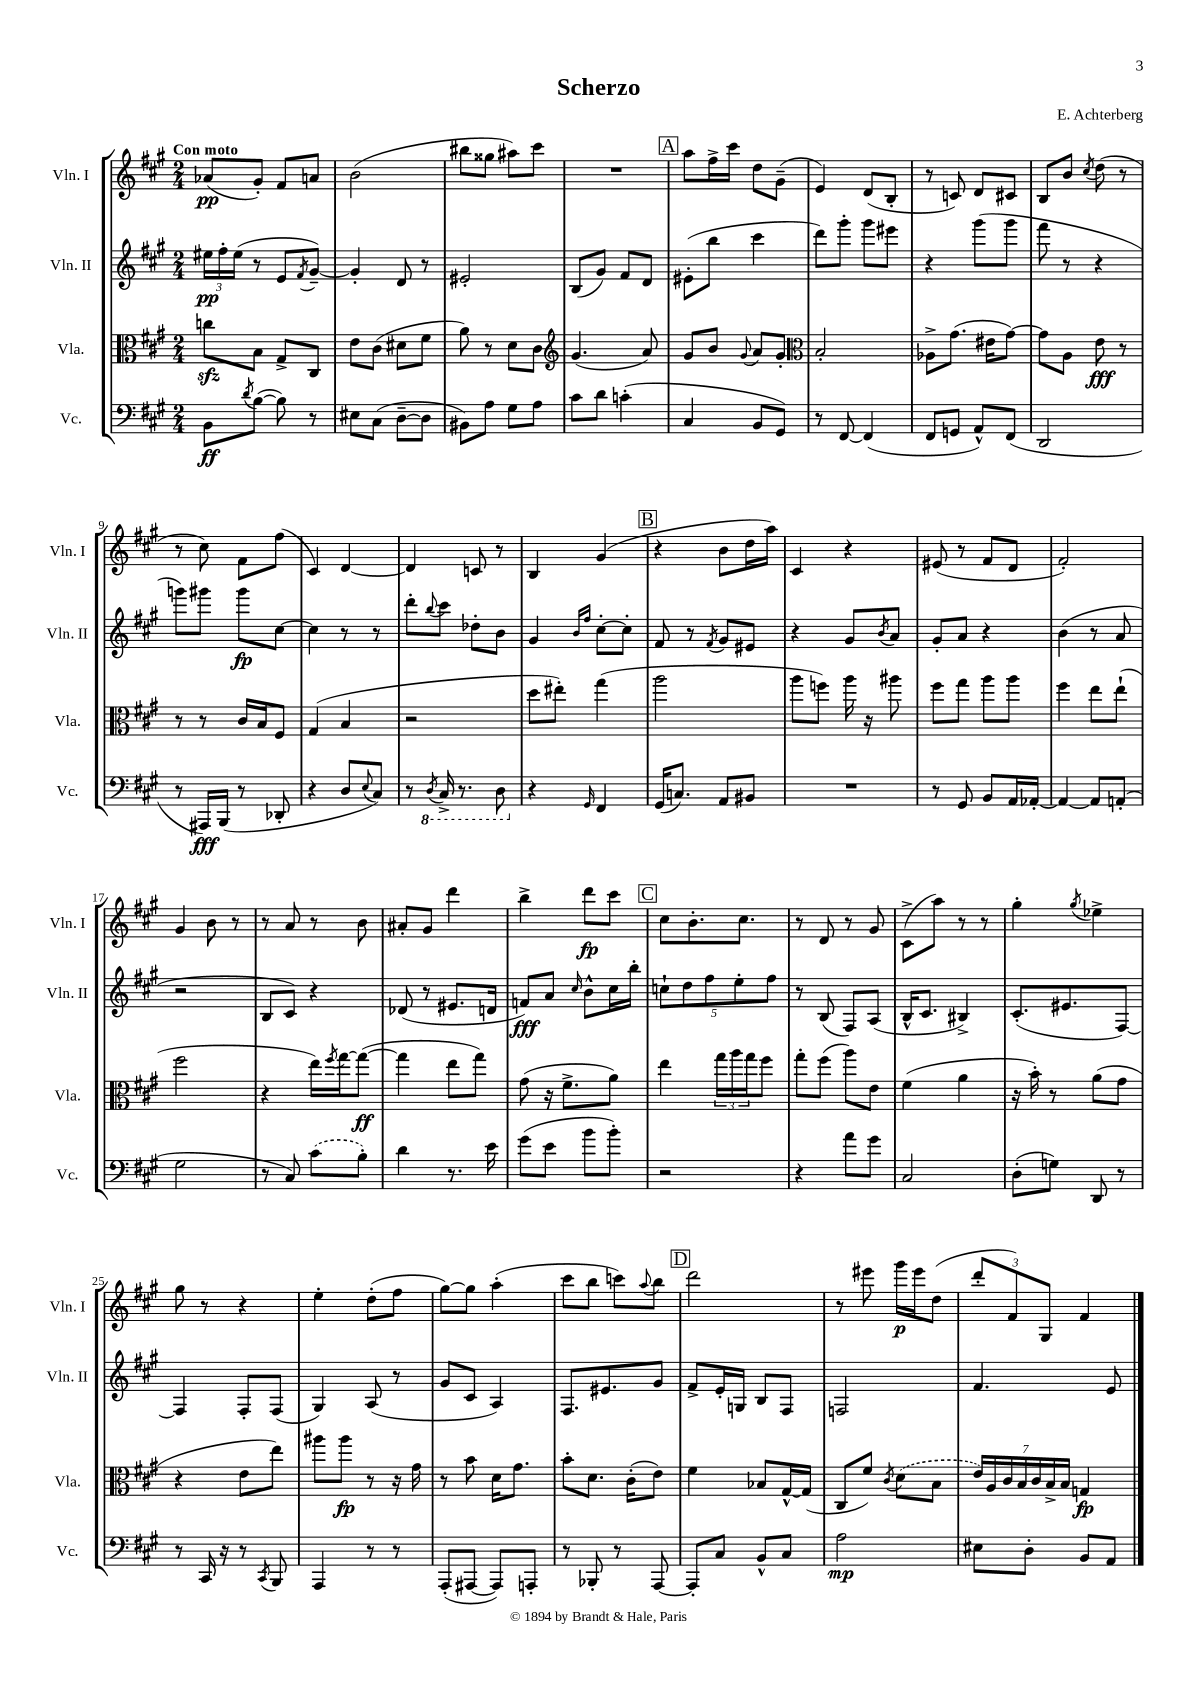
\header { title = "Scherzo" composer = "E. Achterberg" }
<<
\new StaffGroup <<
\new Staff = "s0" \with { instrumentName = "Vln. I" shortInstrumentName = "Vln. I" } {
    \clef treble \key a \major \numericTimeSignature \time 2/4 \tempo "Con moto"
    aes'8\pp( gis'8-.) fis'8 a'8 |
    b'2( |
    bis''8 gisis''8 ais''8) cis'''8 |
    R2 |
    \mark \markup { \box "A" } a''8 fis''16-> cis'''16 d''8 gis'8--( |
    e'4) d'8( b8-. |
    r8 c'8) d'8 cis'8 |
    b8 b'8 \acciaccatura { cis''8 } d''8( r8 |
    r8 cis''8) fis'8 fis''8( |
    cis'4) d'4~ |
    d'4 c'8 r8 |
    b4 gis'4( |
    \mark \markup { \box "B" } r4 b'8 d''16 a''16) |
    cis'4 r4 |
    eis'8( r8 fis'8 d'8 |
    fis'2-.) |
    gis'4 b'8 r8 |
    r8 a'8 r8 b'8 |
    ais'8-. gis'8 d'''4 |
    b''4-> d'''8\fp cis'''8 |
    \mark \markup { \box "C" } cis''8 b'8.-. cis''8. |
    r8 d'8 r8 gis'8 |
    cis'8->( a''8) r8 r8 |
    gis''4-. \acciaccatura { gis''8 } ees''4-> |
    gis''8 r8 r4 |
    e''4-. d''8-.( fis''8 |
    gis''8~) gis''8 a''4-.( |
    cis'''8 b''8 c'''8) \appoggiatura { a''8 } b''8 |
    \mark \markup { \box "D" } d'''2 |
    r8 eis'''8 gis'''16\p eis'''16 d''8( |
    \tuplet 3/2 { d'''8-. fis'8) gis8 } fis'4 \bar "|." |
}
\new Staff = "s1" \with { instrumentName = "Vln. II" shortInstrumentName = "Vln. II" } {
    \clef treble \key a \major \numericTimeSignature \time 2/4
    \tuplet 3/2 { eis''16\pp fis''16-. eis''16( } r8 e'8 \acciaccatura { fis'8 } gis'8~--) |
    gis'4-. d'8 r8 |
    eis'2-. |
    b8( gis'8) fis'8 d'8 |
    \mark \markup { \box "A" } eis'8-.( b''8 cis'''4 |
    d'''8) gis'''8-. gis'''8 eis'''8 |
    r4 gis'''8( gis'''8 |
    fis'''8 r8 r4 |
    g'''8) gis'''8 gis'''8\fp cis''8~ |
    cis''4 r8 r8 |
    d'''8-. \appoggiatura { b''8 } cis'''8 des''8-. b'8 |
    gis'4 \grace { b'16 fis''16 } cis''8~-. cis''8-. |
    \mark \markup { \box "B" } fis'8 r8 \acciaccatura { fis'8 } gis'8 eis'8 |
    r4 gis'8 \acciaccatura { b'8 } a'8 |
    gis'8-. a'8 r4 |
    b'4( r8 a'8 |
    r2 |
    b8 cis'8) r4 |
    des'8( r8 eis'8. d'16 |
    f'8\fff) a'8 \grace { cis''16 } b'8-^ cis''16 b''16-. |
    \mark \markup { \box "C" } \tuplet 5/4 { c''8-! d''8 fis''8 e''8-. fis''8 } |
    r8 b8( fis8) a8( |
    b16-^ cis'8. bis4->) |
    cis'8.-.( eis'8. fis8~) |
    fis4 fis8-. fis8( |
    gis4) a8( r8 |
    gis'8 cis'8 a4) |
    fis8. eis'8. gis'8 |
    \mark \markup { \box "D" } fis'8-> e'16-. g16 b8 fis8 |
    f2 |
    fis'4. e'8 \bar "|." |
}
\new Staff = "s2" \with { instrumentName = "Vla." shortInstrumentName = "Vla." } {
    \clef alto \key a \major \numericTimeSignature \time 2/4
    c''8\sfz b8 gis8-> cis8 |
    e'8 cis'8( dis'8 fis'8 |
    a'8) r8 d'8 cis'8 |
    \clef treble gis'4.( a'8) |
    \mark \markup { \box "A" } gis'8 b'8 \appoggiatura { gis'8 } a'8 gis'8-. |
    \clef alto b2-. |
    aes8-> gis'8.( eis'16 gis'8~) |
    gis'8 a8 e'8\fff r8 |
    r8 r8 cis'16 b16 fis8 |
    gis4( b4 |
    r2 |
    d''8 eis''8-.) gis''4( |
    \mark \markup { \box "B" } a''2 |
    a''8 f''8) a''16 r16 ais''8 |
    fis''8 gis''8 a''8 a''8 |
    fis''4 e''8 e''8-!( |
    fis''2 |
    r4 e''16) \acciaccatura { fis''8 } gis''16~ gis''8~\ff( |
    gis''4 e''8 gis''8) |
    gis'8( r16 fis'8.-> a'8) |
    \mark \markup { \box "C" } e''4 \tuplet 3/2 { gis''16 a''16 gis''16 } fis''8 |
    gis''8-. fis''8( a''8) e'8 |
    fis'4( a'4 |
    r16 b'16-.) r8 a'8( gis'8 |
    r4 e'8 e''8) |
    ais''8 ais''8\fp r8 r16 gis'16 |
    r8 b'8 d'16 gis'8. |
    b'8-. d'8. cis'16-.( e'8) |
    \mark \markup { \box "D" } fis'4 bes8 gis16~-^ gis16( |
    cis8 fis'8) \acciaccatura { cis'8 } \once \slurDashed d'8( b8 |
    \tuplet 7/4 { e'16) a16 cis'16 b16 cis'16 b16-> b16 } g4\fp \bar "|." |
}
\new Staff = "s3" \with { instrumentName = "Vc." shortInstrumentName = "Vc." } {
    \clef bass \key a \major \numericTimeSignature \time 2/4
    b,8\ff \acciaccatura { d'8 } b8~( b8) r8 |
    eis8 cis8( d8~-- d8 |
    bis,8) a8 gis8 a8 |
    cis'8 d'8 c'4-.( |
    \mark \markup { \box "A" } cis4 b,8 gis,8) |
    r8 fis,8~ fis,4( |
    fis,8 g,8 a,8-^) fis,8( |
    d,2 |
    r8 ais,,16\fff) b,,16( r8 des,8-. |
    r4 d8 \appoggiatura { e8 } cis8) |
    r8 \ottava #-1 \acciaccatura { d,8 } cis,16-> r8. d,8 \ottava #0 |
    r4 \grace { gis,16 } fis,4 |
    \mark \markup { \box "B" } gis,16( c8.) a,8 bis,8 |
    R2 |
    r8 gis,8 b,8 a,16 aes,16~-. |
    aes,4~ aes,8 a,8-.( |
    gis2 |
    r8 cis8) \once \slurDashed cis'8( b8-.) |
    d'4 r8. e'16 |
    gis'8( e'8 b'8 b'8-.) |
    \mark \markup { \box "C" } r2 |
    r4 a'8 gis'8 |
    cis2 |
    d8-.( g8) d,8 r8 |
    r8 cis,16 r16 r8 \acciaccatura { cis,8 } b,,8 |
    a,,4 r8 r8 |
    a,,8-.( ais,,8~ ais,,8) a,,8-. |
    r8 bes,,8-. r8 a,,8~ |
    \mark \markup { \box "D" } a,,8-. cis8 b,8-^ cis8 |
    a2\mp |
    eis8 d8-. b,8 a,8 \bar "|." |
}
>>
>>
